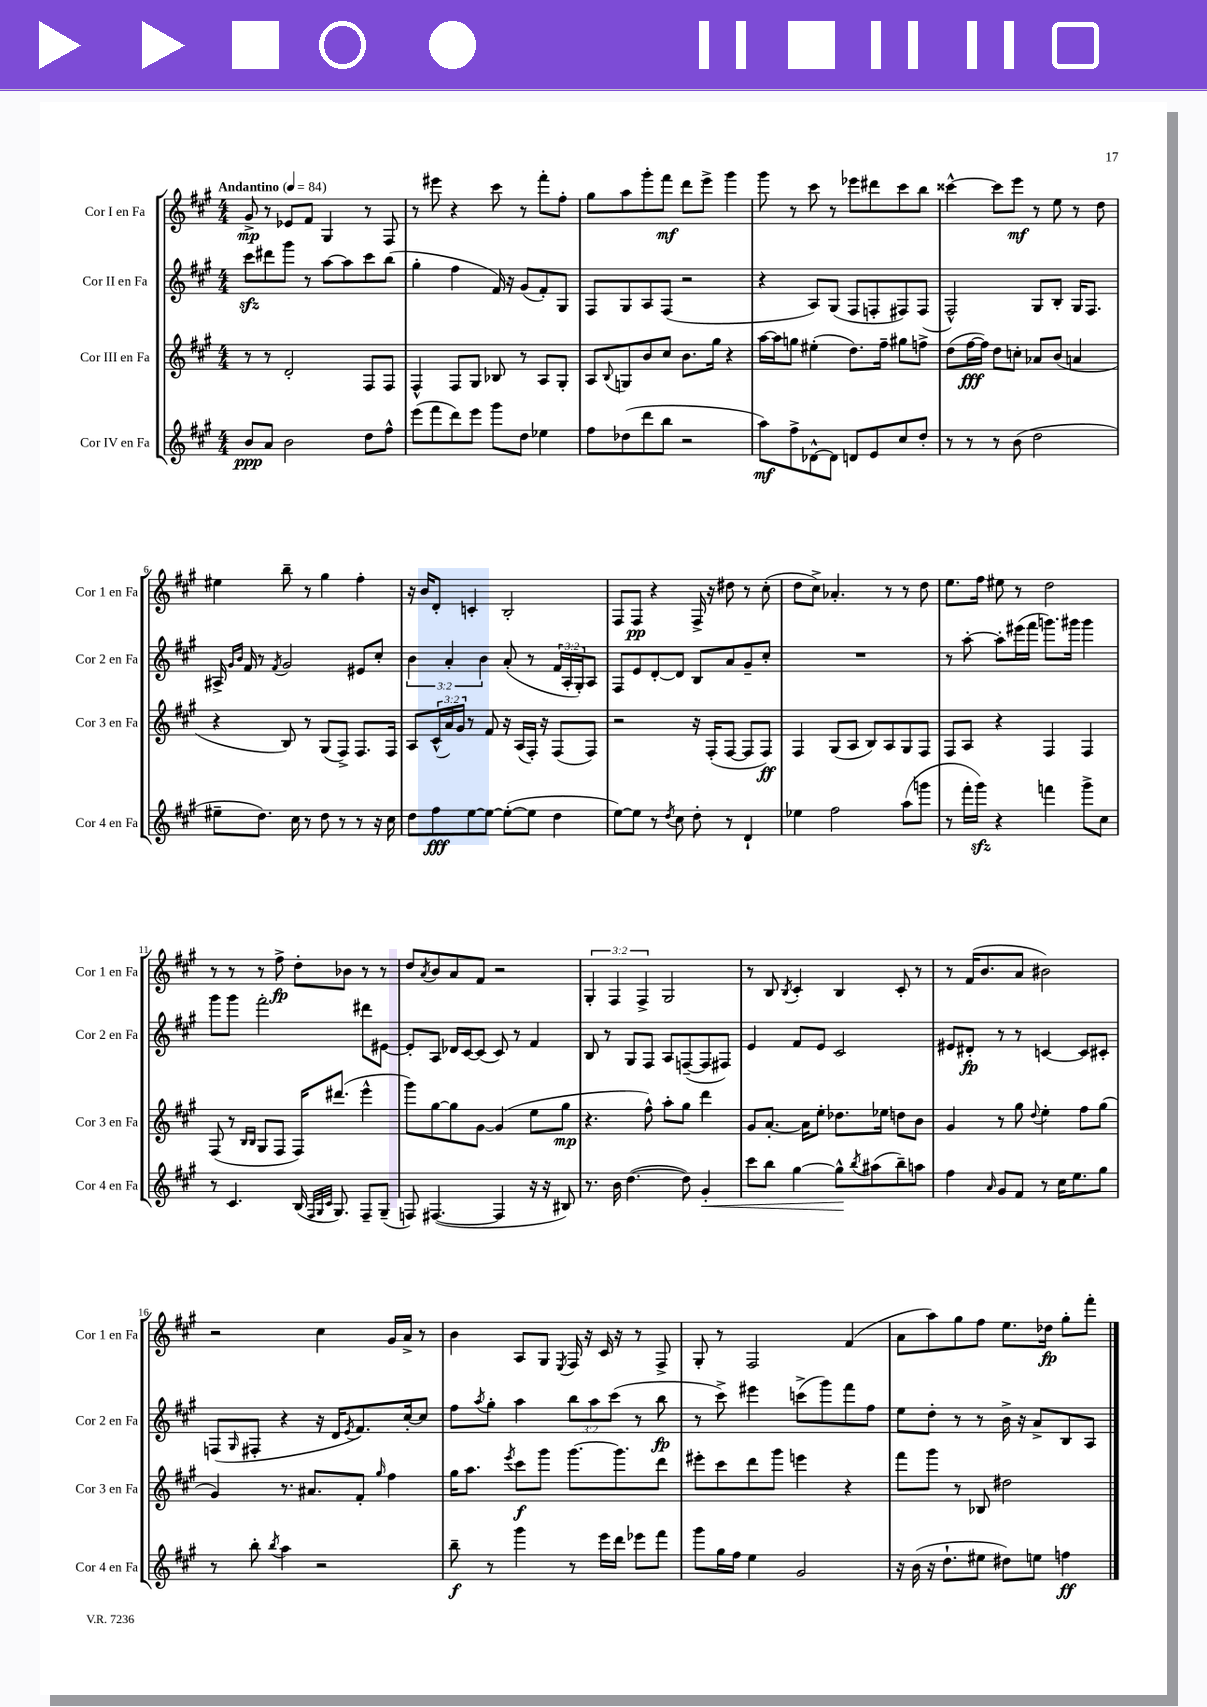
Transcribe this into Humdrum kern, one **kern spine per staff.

**kern	**kern	**kern	**kern
*staff4	*staff3	*staff2	*staff1
*clefG2	*clefG2	*clefG2	*clefG2
*k[f#c#g#]	*k[f#c#g#]	*k[f#c#g#]	*k[f#c#g#]
*M4/4	*M4/4	*M4/4	*M4/4
*MM84	*MM84	*MM84	*MM84
8b/L	8r	8ccc#\L	8g#^/
8a/J	8r	8ddd#\	8r
2b\	2d'/	8ggg#\J	8e-/L
.	.	8r	8f#/J
.	.	[8aa\L	4G#/
.	.	8aa\]	.
8dd\L	8F#/L	8ccc#\	8r
8ff#^^\J	8F#/J	(8bb\J	8F#/
=	=	=	=
(8eee\L	4F#^^/	4gg#'\	8r
8fff#\	.	.	8eee#\
8ddd\)	8F#/L	4ff#\	4r
8eee\J	8G#/J	.	.
8ggg#\L	8B-/	16f#/)	8ccc#\
.	.	16r	.
8dd\J	8r	(8g#/L	8r
4ee-\	8A/L	8f#'/)	8fff#'\L
.	8G#'/J	8G#/J	8ff#'\J
=	=	=	=
8ff#\L	8A/L	8F#/L	8gg#\L
.	8qqB/	.	.
(8dd-\	8G/	8G#/	8aa\
8ddd\	8b/	8A/	8ggg#'\
8bb\J	8cc#/J	(8F#/J	8fff#\J
2r	8.b\L	2r	8ddd\L
.	.	.	8eee^\J
.	16gg#\Jk	.	.
.	4r	.	4ggg#\
=	=	=	=
8aa\L)	[16aa\LL	4r	8ggg#\
.	16aa\]J	.	.
8ff#^\	8gg\J	.	8r
[8d-^^\	(4ee#'\	8A/L)	8ccc#\
8d-\]J	.	(8G#/J	8r
8d/L	8.dd\L)	8F#/L	8eee-\L
8e/	.	8F'/	8ddd#\
.	16ff#~\Jk	.	.
8cc#/	8gg#\L	8F#/)	8ccc#\
8dd'/J	8ff^\J	(8F#/J	8bb\J
=	=	=	=
8r	(8dd\L	2F#^^/)	[4ccc##^^\
8r	[16ff#\L	.	.
.	16ff#\]JJ)	.	.
8r	8dd\L	.	8ccc##\]L
(8b\	8cc'\J	.	8eee\J
2dd\	8a-/L	8G#/L	8r
.	(8b/J	8B'/J	8ee\
.	4a/	16G#/LK	8r
.	.	8.F#/J	.
.	.	.	8dd\
=	=	=	=
8ee#~\L	4r	16A#^/	4ee#\
.	.	16qqg#/LL	.
.	.	16qqb/JJ	.
.	.	16f#/	.
8.dd\J)	.	8r	.
.	.	8qf#/	.
.	8B/)	2g#/	8bb~\
16cc#\	.	.	.
8r	8r	.	8r
8dd\	(8G#/L	.	4gg#\
8r	8F#^/J)	.	.
8r	8.F#/L	8e#/L	4ff#'\
16r	.	8cc#'/J	.
16cc#\	16F#/Jk	.	.
=	=	=	=
8dd\L	8A/L	6b\	16r
.	.	.	16b/LK
8ff#\	(24c#^^/L	.	8d'/J
.	24a/)	6a'/	.
.	24g#/JJ	.	.
[8ee\	8r	.	4c'/
.	.	6b\	.
8ee\_J	8f#/	.	.
(8ee'\_L	16r	(8a'/	2B'/
.	(16A/LL	.	.
8ee\]J	16F#'/JJ)	8r	.
.	16r	.	.
4dd\	(8F#/L	24f#/LL	.
.	.	24A'/	.
.	.	24G#'/J)	.
.	8F#/J)	8A/J	.
=	=	=	=
[8ee\L)	2r	8F#/L	8F#/L
8ee\]J	.	8e/	8F#/J
8r	.	[8d'/	4r
8qdd/	.	.	.
8cc#\	.	8d/]J	.
8dd'\	16r	8B/L	16F#^/
.	(16F#'/LK	.	16r
8r	[8F#/J	8a/	8dd#\
4d`/	8F#/]L	8g#~/	8r
.	8F#/J)	8cc#'/J	(8cc#'\
=	=	=	=
4ee-\	4F#/	1r	8dd\L
.	.	.	8cc#^\J)
2ff#\	(8G#/L	.	4.a-'/
.	8A/J	.	.
.	8B/L)	.	.
.	8A/	.	8r
(8aa\L	8G#/	.	8r
8ggg\J	8F#/J	.	8dd\
=	=	=	=
8r	8F#/L	8r	8.ee\L
16fff#'\LL	8A/J	[8aa'\	.
16ggg#\JJ)	.	.	16ff#\Jk
4r	4r	8aa'\]L	8ee#\
.	.	(16eee#\L	8r
.	.	16fff#\JJ	.
4fff\	4F#/	8.ggg\L)	2dd\
.	.	16ggg#\Jk	.
8ggg#^\L	4F#/	4ggg#\	.
8cc#\J	.	.	.
=	=	=	=
8r	(8F#/	8ggg#\L	8r
4.c#/	8r	8ggg#\J	8r
.	16qqB/LL	.	.
.	16qqB/JJ	.	.
.	8G#/L	2fff#'\	8r
.	8F#/J	.	8ff#^\
(16B/	16F#/LK)	.	8dd'\L
32qqF#/LLL	.	.	.
32qqG#/	.	.	.
32qqc#/JJJ	.	.	.
8.G#/)	(8.ddd#/J	.	.
.	.	.	8b-\J
8F#~/L	4eee^^\	8ddd#\L	8r
(8G#~/J	.	[8e#\J	8r
=	=	=	=
8F/)	8ggg#\L)	8e#'/]L	8dd/L
.	.	.	8qa/
([4.F#/	[8gg#\	8A/J	8b/
.	8gg#\]	16d-/LL	8a/
.	.	[16c#/J	.
.	[8g#\J	(8c#/]J	8f#/J
4F#/]	(4g#/]	8c#/)	2r
.	.	8r	.
16r	8ee\L	4f#/	.
16r	.	.	.
8B#/)	8gg#\J	.	.
=	=	=	=
8.r	4.r	8B/	6G#'/
.	.	8r	.
.	.	.	6F#/
16b\	.	.	.
([4.dd\	.	8G#/L	.
.	.	.	6F#^/
.	8ff#^^\)	8F#/J	.
.	8aa'\L	8A/L	2G#/
8dd\])	8gg#\J	([8F~/	.
4g#'/	4ddd\	8F/]	.
.	.	8F#/J)	.
=	=	=	=
8ccc#\L	8g#/L	4e/	8r
8bb\J	[8.a'/J	.	8B/
.	.	.	8qB/
[4gg#\	.	8f#/L	4c#'/
.	16a\]LK	.	.
.	8ee'\J	8e/J	.
8gg#^^\]L	8.dd-\L	2c#/	4B/
8qbb/	.	.	.
(8aa#\	.	.	.
.	16ee-\Jk	.	.
8bb~\)	8dd\L	.	8c#'/
8aa\J	8b\J	.	8r
=	=	=	=
4ff#\	4g#/	8e#/L	8r
.	.	8d#'/J	(16f#/LK
.	.	.	8.b/
16qqa/	.	.	.
8g#/L	8r	8r	.
8f#/J	8gg#\	8r	8a/J
.	8qqdd/	.	.
8r	4ee'\	[4c/	2b#\)
16cc#\LK	.	.	.
8.ee\	.	.	.
.	8ff#\L	8c/]L	.
8gg#\J	(8gg#\J	8c#'/J	.
=	=	=	=
8r	4g#/)	(8F/L	2r
.	.	16qqG#/	.
8bb'\	.	8F#'/J	.
8qbb/	.	.	.
4aa\	8.r	4r	.
.	8.a#/L	.	.
2r	.	16r	4cc#\
.	.	16d/LK	.
.	.	8qe/	.
.	8f#'/J	8.f#/)	.
.	16qqgg#/	.	.
.	4ff#\	.	16g#/LL
.	.	[16cc#'/k	16a^/JJ
.	.	8cc#/]J	8r
=	=	=	=
8bb~\	16gg#\LK	8ff#\L	4b\
.	8.aa\J	.	.
.	.	8qaa/	.
8r	.	8gg#'\J	.
.	8qeee/	.	.
4ggg#\	8ccc#\L	4aa\	8A/L
.	8ggg#\J	.	8G#/J
.	.	.	8qE/
8r	[8.ggg#\L	12bb\L	16F#/
.	.	.	16r
.	.	12aa\	.
16eee\LL	.	.	16c#/
.	.	(12ccc#\J	.
16ddd\JJ	8.ggg#\]	.	16r
8eee-\L	.	8r	8r
8fff#\J	8ddd\J	8bb\	8F#^/
=	=	=	=
8ggg#\L	8eee#'\L	8r	8G#'/
16gg#\L	8ccc#\	8ccc#^\)	8r
16ff#\JJ	.	.	.
4ee\	8ddd\	4eee#\	2F#/
.	8ggg#\J	.	.
2g#/	4eee\	(8ccc^\L	.
.	.	8ggg#\)	.
.	4r	8fff#\	(4f#/
.	.	8ff#\J	.
=	=	=	=
16r	8fff#\L	8ee\L	8a\L
(16b\	.	.	.
16r	8ggg#\J	8dd'\J	8aa\)
8.dd`\L	.	.	.
.	8r	8r	8gg#\
8ee#\J	8B-/	8r	8ff#\J
8dd#\L)	2dd#\	16b^\	8.ee\L
.	.	16r	.
8ee\J	.	8a^/L	.
.	.	.	16dd-\Jk
4ff\	.	8B/	8gg#'\L
.	.	8A/J	8fff#'\J
==	==	==	==
*-	*-	*-	*-
